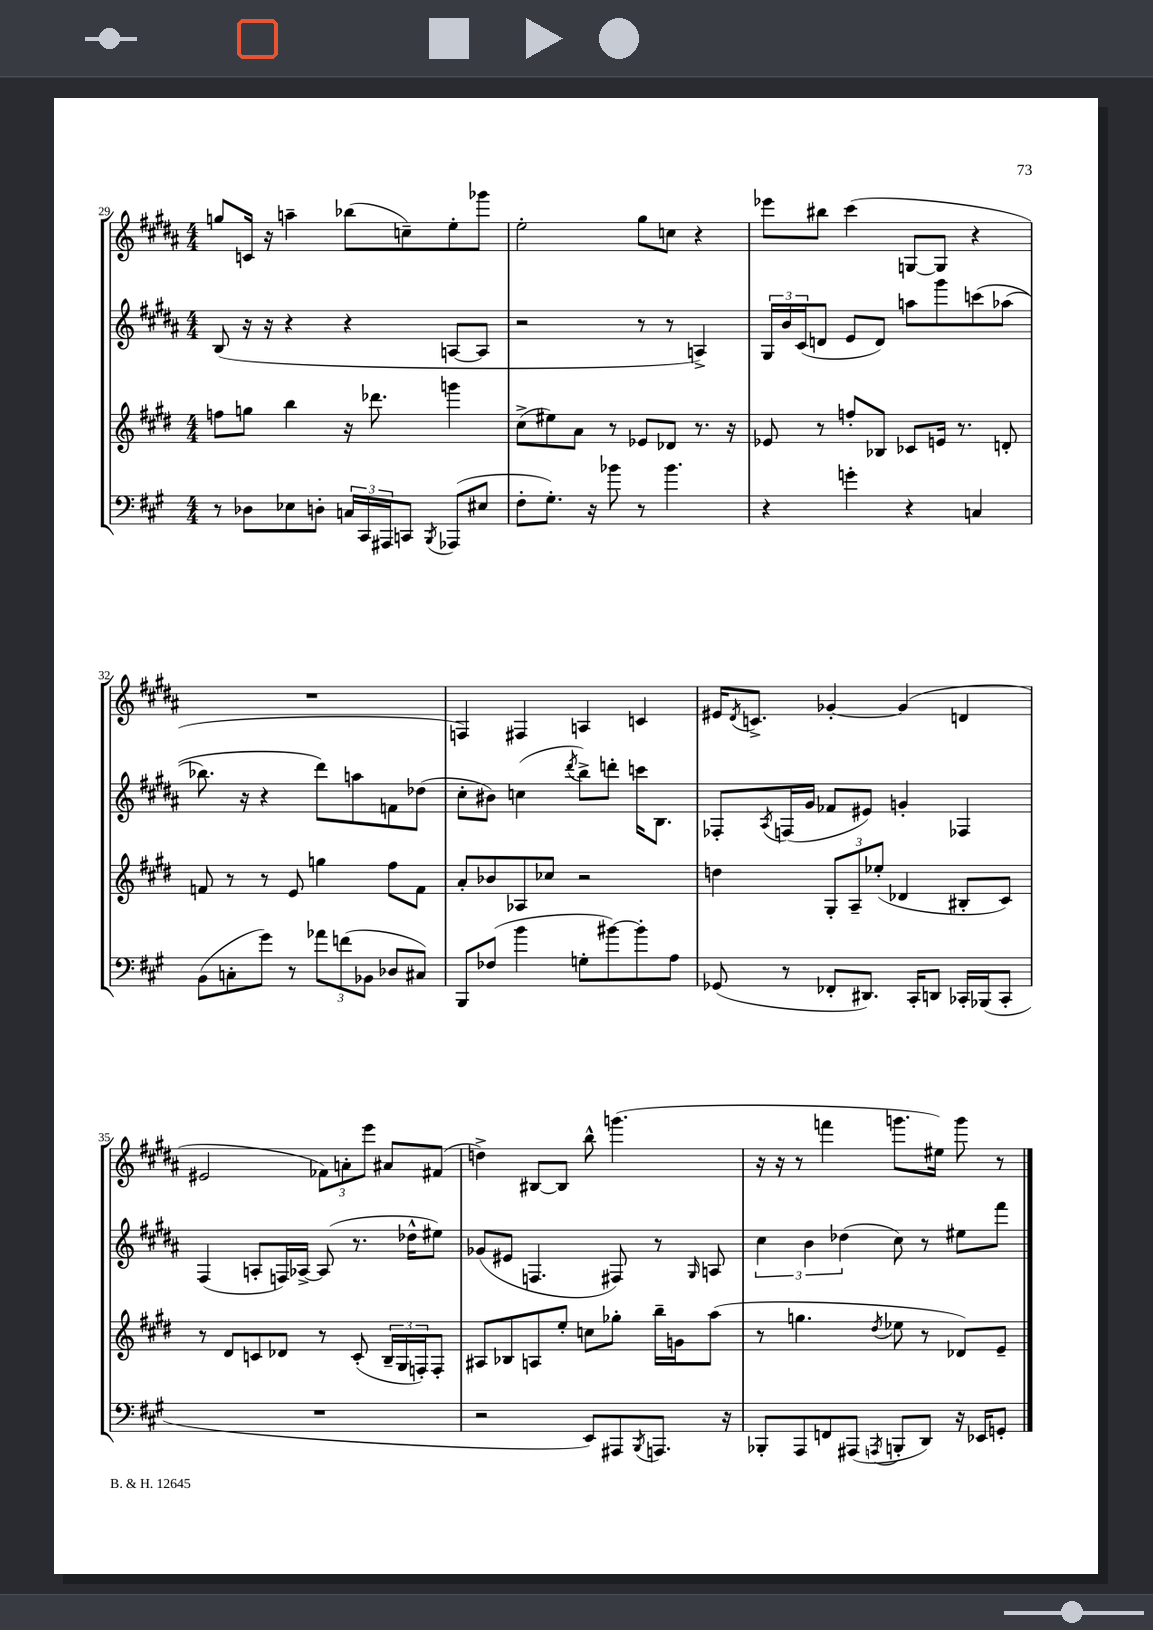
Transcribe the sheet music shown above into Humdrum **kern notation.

**kern	**kern	**kern	**kern
*part4	*part3	*part2	*part1
*staff4	*staff3	*staff2	*staff1
*clefF4	*clefG2	*clefG2	*clefG2
*k[f#c#g#]	*k[f#c#g#d#]	*k[f#c#g#d#a#]	*k[f#c#g#d#a#]
*M4/4	*M4/4	*M4/4	*M4/4
=29	=29	=29	=29
8r	8ffn\L	(8B/	8ggn/L
8D-X\L	8ggn\J	16r	16cn/Jk
.	.	16r	16r
8E-X\	4bb\	4r	4aan~\
8Dn'\J	.	.	.
24Cn/LL	16r	4r	(8bb-X\L
24CC#/	.	.	.
.	8.ddd-X\	.	.
24AAA#X/J	.	.	.
8CCn/J	.	.	8ccn~\)
8qBBB/	.	.	.
(8AAA-X/L	4gggn\	[8An/L	8ee'\
8E#X/J	.	8A/J]	8ggg-X\J
=30	=30	=30	=30
8F#'\L	(8cc#^\L	2r	2ee'\
8.G#'\J)	8ee#X\)	.	.
.	8a\J	.	.
16r	.	.	.
8b-X\	8r	.	.
8r	8e-X/L	8r	8gg#\L
4.b-\	8d-X/J	8r	8ccn\J
.	8.r	4An^/)	4r
.	16r	.	.
=31	=31	=31	=31
4r	8e-X/	24G#/LL	8eee-X\L
.	.	24b/	.
.	.	(24c#/J	.
.	8r	8dn/J	8bb#X\J
4gn'\	8ffn'/L	8e/L	(4ccc#\
.	8B-X/J	8d/J)	.
4r	8c-X/L	8aan\L	[8Gn/L
.	16en/Jk	8ggg#\	8G/J]
.	8.r	.	.
4Cn/	.	(8cccn\	4r
.	8dn'/	(8aa-X\J	.
!!LO:LB:g=z
=32	=32	=32	=32
(8BB\L	8fn/	8.bb-X\)	1r
8Cn'\	8r	.	.
.	.	16r	.
8g#\J)	8r	4r	.
8r	8e/	.	.
12a-X\L	4ggn\	8ddd#\L)	.
(12fn\	.	.	.
.	.	8aan\	.
12BB-X\J	.	.	.
8D-X/L	8ff#\L	8fn\	.
8C#X/J)	8f\J	(8dd-X\J	.
=33	=33	=33	=33
8BBB/L	8a'/L	8cc#'\L	4Fn/)
(8F-X/J	8b-X/	8b#X\J)	.
4b\	8A-X/	(4ccn\	4F#X/
.	8cc-X/J	.	.
.	.	8qddd#/	.
8Gn'\L	2r	8bb^\L)	4An/
[8b#X\)	.	8dddn'\J	.
8b#'\]	.	16cccn\KL	4cn/
.	.	8.B\J	.
8A\J	.	.	.
=34	=34	=34	=34
(8GG-X/	4ddn\	8F-X'/L	16e#X/KL
.	.	.	8qd#/
.	.	.	8.cn^/J
.	.	8qA#/	.
8r	.	(16Fn/L	.
.	.	16g#/JJ	.
8FF-X'/L	12G#'/L	8f-X/L	[4g-X'/
.	12A~/	.	.
8.DD#X/J)	.	8e#X/J)	.
.	(12ee-X'/J	.	.
.	4d-X/	4gn'/	(4g-/]
16CC#'/KL	.	.	.
8DDn/J	.	.	.
16CC-X'/LL	8B#X'/L	4F-X/	4dn/
(16BBB-X/J	.	.	.
8CC-'/J	8c#/J)	.	.
!!LO:LB:g=z
=35	=35	=35	=35
1r	8r	(4F#/	2e#X/
.	8d#/L	.	.
.	8cn/	8An'/L	.
.	8d-X/J	16Fn/L)	.
.	.	[16A-X^/JJ	.
.	8r	(8A-/]	12f-X\L)
.	.	.	12an'\
.	(8c'/	8.r	.
.	.	.	12eee\J
.	24B~/LL	.	8a#X/L
.	24G#/	.	.
.	.	16dd-X^^\KL	.
.	24Fn'/J)	.	.
.	8F'/J	8ee#X\J)	(8f#X/J
=36	=36	=36	=36
2r	8A#X/L	(8g-X/L	4ddn^\)
.	8B-X/	8e#X/J	.
.	8An/	4.Fn/	[8B#X/L
.	8ee'/J	.	8B#/J]
8EE/L)	8ccn\L	.	8bb^^\
8AAA#X/	8gg-X'\J	8F#X/)	(4.gggn\
8qBBB/	.	.	.
8.AAAn/J	16bb~\LL	8r	.
.	16gn\J	.	.
.	.	16qqG#/	.
.	(8aa\J	8An/	.
16r	.	.	.
=37	=37	=37	=37
8BBB-X'/L	8r	6cc#\	16r
.	.	.	16r
8AAA/	4.ggn\	.	8r
.	.	6b\	.
8FFn/	.	.	4fffn\
.	.	(6dd-X\	.
(8AAA#X/J	.	.	.
8qAAAn/	8qdd#/	.	.
8BBBn'/L	8ee-X\	8cc#\)	8.gggn\L
8DD/J)	8r	8r	.
.	.	.	16ee#X\Jk)
16r	8d-X/L)	8ee#X\L	8ggg\
16EE-X/KL	.	.	.
8GGn'/J	8e~/J	8fff#\J	8r
==	==	==	==
*-	*-	*-	*-
